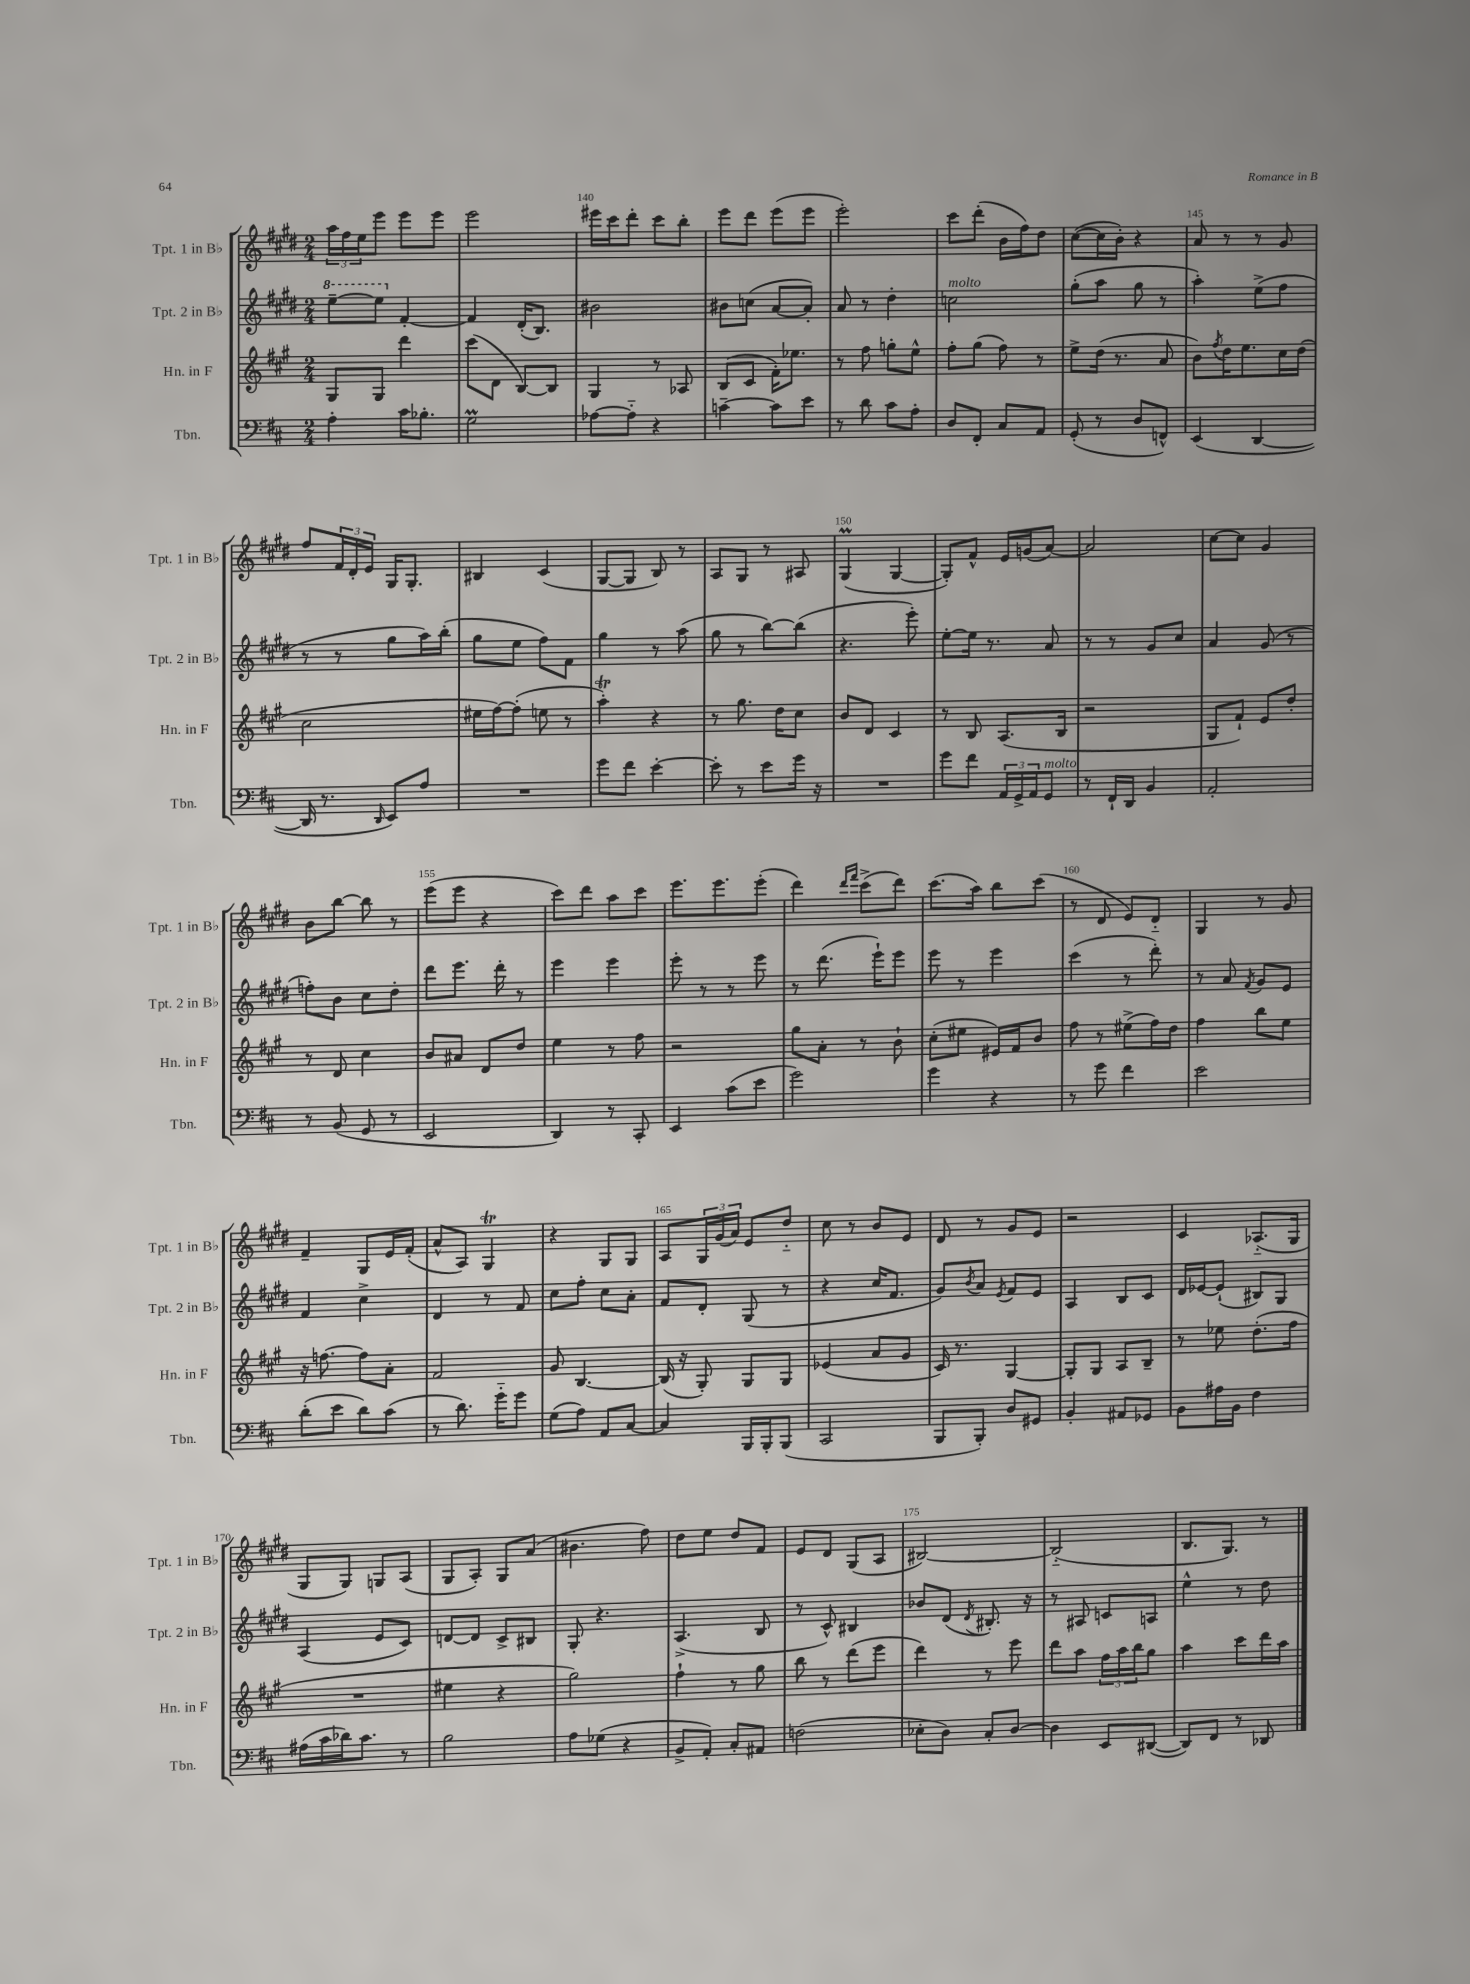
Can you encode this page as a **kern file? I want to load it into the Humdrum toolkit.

**kern	**kern	**kern	**kern
*part4	*part3	*part2	*part1
*staff4	*staff3	*staff2	*staff1
*I"Tbn.	*I"Hn. in F	*I"Tpt. 2 in B♭	*I"Tpt. 1 in B♭
*I'Tbn.	*I'Hn. in F	*I'Tpt. 2 in B♭	*I'Tpt. 1 in B♭
*clefF4	*clefG2	*clefG2	*clefG2
*k[f#c#]	*k[f#c#g#]	*k[f#c#g#d#]	*k[f#c#g#d#]
*M2/4	*M2/4	*M2/4	*M2/4
*	*	*8va	*
=138	=138	=138	=138
4A'\	8G#/L	[8eee~\L	24aa\LL
.	.	.	24ff#\
.	.	.	24ee\J
.	8G#/J	8eee\J]	8eee\J
*	*	*X8va	*
16c#\KL	4ddd\	[4f#'/	8eee\L
8.B-X'\J	.	.	.
.	.	.	8eee\J
=139	=139	=139	=139
2GM\	(8ccc#\L	4f#/]	2eee\
.	8d\J	.	.
.	[8B/L)	(16d#'/KL	.
.	.	8.B/J)	.
.	8B/J]	.	.
=140	=140	=140	=140
[8A-X\L	4G#/	2b#X\	16eee#X\LL
.	.	.	16ccc#\J
8A-\J]	.	.	8ddd#'\J
4r	8r	.	8ccc#\L
.	8A-X/	.	8bb'\J
=141	=141	=141	=141
[4cn~\	(8B/L	8b#X\L	8eee\L
.	8c#/J	(8ccn\J	8ddd#\J
8c\L]	16f#'\KL)	[8a/L	(8eee\L
.	8.ee-X\J	.	.
8e\J	.	8a'/J])	8eee\J
=142	=142	=142	=142
8r	8r	8a/	2eee'\)
8d\	8ff#\	8r	.
8c#\L	8ggn'\L	4dd#'\	.
8A'\J	8ee^^\J	.	.
=143	=143	=143	=143
!	!	!LO:TX:a:i:t=molto	!
8D/L	8ff#'\L	2ccn\	8ccc#\L
8FF#'/J	(8gg#\J	.	(8ddd#'\J
8C#/L	8ff#\)	.	16b\LL
.	.	.	16ff#\J)
8AA/J	8r	.	8dd#\J
=144	=144	=144	=144
(8GG'/	8ee^\L	(8gg#'\L	([8cc#\L
8r	(16dd\Jk	8aa\J	16cc#\L]
.	8.r	.	16b'\JJ)
8D/L	.	8gg#\	4r
8FFn^^/J)	8a/	8r	.
=145	=145	=145	=145
(4EE/	8b\L)	4aa'\)	8a/
.	8qff#/	.	.
.	16dd\K	.	8r
.	8.ee\	.	.
[4DD/	.	(8ee^\L	8r
.	16cc#\L	8ff#\J	8g#/
.	(16dd\JJ	.	.
!!LO:LB:g=z
=146	=146	=146	=146
16DD/]	2cc#\	8r	8ff#/L
8.r	.	.	.
.	.	8r	24f#/L
.	.	.	24d#'/
.	.	.	24e/JJ
16qqDD/	.	.	.
8EE/L)	.	8gg#\L	16G#/KL
.	.	.	8.G#'/J
8A/J	.	16aa\L)	.
.	.	(16bb'\JJ	.
=147	=147	=147	=147
2r	16ee#X\LL	8gg#\L	4B#X/
.	[16ff#\J)	.	.
.	(8ff#'\J]	8ee\J	.
.	8een\	8ff#\L)	(4c#/
.	8r	8f#\J	.
=148	=148	=148	=148
8g\L	4aaT'\)	4gg#\	[8G#/L
8f#\J	.	.	8G#/J]
[4e'\	4r	8r	8B/)
.	.	(8aa\	8r
=149	=149	=149	=149
8e'\]	8r	8gg#\	8A/L
8r	8.gg#\	8r	8G#/J
8e\L	.	[8bb\L)	8r
.	16dd\KL	.	.
16g\Jk	8cc#\J	(8bb\J]	8A#X/
16r	.	.	.
=150	=150	=150	=150
2r	8b/L	4.r	(4G#m/
.	8d/J	.	.
.	4c#/	.	[4G#/
.	.	8eee'\)	.
=151	=151	=151	=151
8g\L	8r	[8ee'\L	8G#'/L])
8f#\J	8B/	16ee\Jk]	8f#^^/J
.	.	8.r	.
24AA/LL	(8.A/L	.	16e/LL
24GG^/	.	.	.
.	.	.	(16gn/J
24AA/J	.	.	.
!LO:TX:a:i:t=molto	!	!	!
8GG/J	.	8a/	[8a/J)
.	16B/Jk	.	.
=152	=152	=152	=152
8r	2r	8r	2a/]
16FF#`/LL	.	8r	.
16DD/JJ	.	.	.
4BB/	.	8g#/L	.
.	.	8cc#/J	.
=153	=153	=153	=153
2AA'/	8G#/L	4a/	[8cc#\L
.	8f#`/J)	.	8cc#\J]
.	8e/L	(8g#/	4g#/
.	8dd'/J	8r	.
!!LO:LB:g=z
=154	=154	=154	=154
8r	8r	8ffn'\L)	8b\L
(8BB/	8d/	8b\J	[8bb\J
8GG/	4cc#\	8cc#\L	8bb\]
8r	.	8dd#'\J	8r
=155	=155	=155	=155
2EE/	8b/L	8ddd#\L	(8eee\L
.	8a#X/J	8.eee\J	8eee\J
.	8d/L	.	4r
.	.	16ddd#'\	.
.	8dd/J	8r	.
=156	=156	=156	=156
4DD/)	4ee\	4eee\	8ccc#\L)
.	.	.	8ddd#\J
8r	8r	4eee\	8aa\L
8CC#'/	8ff#\	.	8ccc#\J
=157	=157	=157	=157
4EE/	2r	8eee'\	8.eee\L
.	.	8r	.
.	.	.	8.eee\
(8c#\L	.	8r	.
8e\J	.	8eee\	(8eee'\J
=158	=158	=158	=158
2g\)	8gg#\L	8r	4ddd#\)
.	8a'\J	(8.ddd#\	.
.	.	.	16qqddd#/LL
.	.	.	16qqfff#/JJ
.	8r	.	(8ccc#^\L
.	.	16eee`\KL)	.
.	8b`\	8eee\J	8ddd#\J)
=159	=159	=159	=159
4g\	(8cc#'\L	8eee\	(8.ccc#\L
.	8ee#X\J	8r	.
.	.	.	16aa\Jk)
4r	16e#X/LL)	4eee\	8bb\L
.	16f#/J	.	.
.	8b/J	.	(8ccc#\J
=160	=160	=160	=160
8r	8ff#\	(4ccc#\	8r
8g\	8r	.	8d#/
4f#\	(8ee#X^\L	8r	8e/L)
.	16ff#\L)	8ddd#'\)	8d#/J
.	16dd\JJ	.	.
=161	=161	=161	=161
2e\	4ff#\	8r	4G#/
.	.	8a/	.
.	.	8qf#/	.
.	8bb\L	8g#/L	8r
.	8ee\J	8e/J	8g#/
!!LO:LB:g=z
=162	=162	=162	=162
(8d'\L	16r	4f#/	4f#~/
.	[8.ffn\	.	.
8e\J	.	.	.
8d\L)	8ff\L]	4cc#^\	8G#/L
(8c#\J	8a'\J	.	16e/L
.	.	.	(16f#'/JJ
=163	=163	=163	=163
8r	2f#/	4d#/	8a^^/L
8.d\)	.	.	8A/J)
.	.	8r	4G#t/
16g\KL	.	.	.
8g\J	.	8f#/	.
=164	=164	=164	=164
(8G\L	8g#/	8cc#\L	4r
8A\J)	[4.B/	8ff#'\J	.
8AA/L	.	8cc#\L	8G#/L
[8C#/J	.	8a'\J	8G#/J
=165	=165	=165	=165
4C#/]	(16B/]	8f#/L	8A/L
.	16r	.	.
.	8G#'/)	8d#'/J	24G#/L
.	.	.	(24g#/
.	.	.	24a/JJ)
16BBB/LL	8G#/L	(8G#/	8e/L
16BBB'/J	.	.	.
(8BBB/J	8G#/J	8r	8dd#/J
=166	=166	=166	=166
2CC#/	(4e-X/	4r	8cc#\
.	.	.	8r
.	8a/L	16cc#/KL	8b/L
.	.	8.f#/J	.
.	8g#/J	.	8e/J
=167	=167	=167	=167
8BBB/L	16c#/)	8g#/L)	8d#/
.	8.r	.	.
.	.	8qb/	.
8BBB'/J)	.	8a/J	8r
.	.	8qe/	.
8D/L	[4G#/	8f#/L	8g#/L
8GG#X/J	.	8e/J	8e/J
=168	=168	=168	=168
4BB'/	8G#'/L]	4A/	2r
.	8G#/J	.	.
8AA#X/L	8A/L	8B/L	.
8GG-X/J	8B~/J	8c#/J	.
=169	=169	=169	=169
8BB\L	8r	16d#/LL	4c#/
.	.	[16e-X/J	.
16A#X\L	8ee-X\	(8e-`/J]	.
16BB\JJ	.	.	.
4F#\	(8.dd'\L	8B#X/L)	(8.A-X/L
.	.	8G#/J	.
.	16ff#\Jk	.	16G#/Jk
!!LO:LB:g=z
=170	=170	=170	=170
(16A#X\LL	2r	(4A/	8G#/L
16c#\	.	.	.
16d-X\J)	.	.	8G#/J)
8.c#\J	.	.	.
.	.	8e/L	8Gn/L
8r	.	8c#/J)	(8A/J
=171	=171	=171	=171
2B\	4ee#X\	[8dn/L	8G#/L
.	.	8d/J]	8A'/J)
.	4r	8c#^/L	8G#/L
.	.	8B#X/J	(8a/J
=172	=172	=172	=172
8A\L	2gg#\)	8G#'/	4.b#X\
(8G-X\J	.	4.r	.
4r	.	.	.
.	.	.	8ff#\)
=173	=173	=173	=173
8BB^/L	4ff#`\	(4.A^/	8dd#\L
8AA'/J)	.	.	8ee\J
8C#'/L	8r	.	8dd#/L
8AA#X/J	8gg#\	8B/	8f#/J
=174	=174	=174	=174
(2Fn\	8bb\	8r	8e/L
.	8r	8c#^^/)	8d#/J
.	(8ddd\L	4B#X/	(8G#/L
.	8eee\J	.	8A/J
=175	=175	=175	=175
8E-X'\L	4ddd\)	8b-X/L	[2B#X/)
8D\J)	.	(8d#/J	.
.	.	8qd#/	.
8C#'/L	8r	8.B#X'/)	.
[8D/J	8eee\	.	.
.	.	16r	.
=176	=176	=176	=176
4D\]	8ddd\L	8r	(2B#/]
.	8aa\J	8A#X/	.
8EE/L	24ff#\LL	8cn/L	.
.	24aa\	.	.
.	24bb\J	.	.
([8DD#X/J	8gg#\J	8An/J	.
=177	=177	=177	=177
8DD#/L])	4aa\	4ee^^\	8.B/L
8FF#/J	.	.	.
.	.	.	8.G#/J)
8r	8ccc#\L	8r	.
8DD-X/	16ddd\L	8dd#\	8r
.	16aa\JJ	.	.
==	==	==	==
*-	*-	*-	*-
